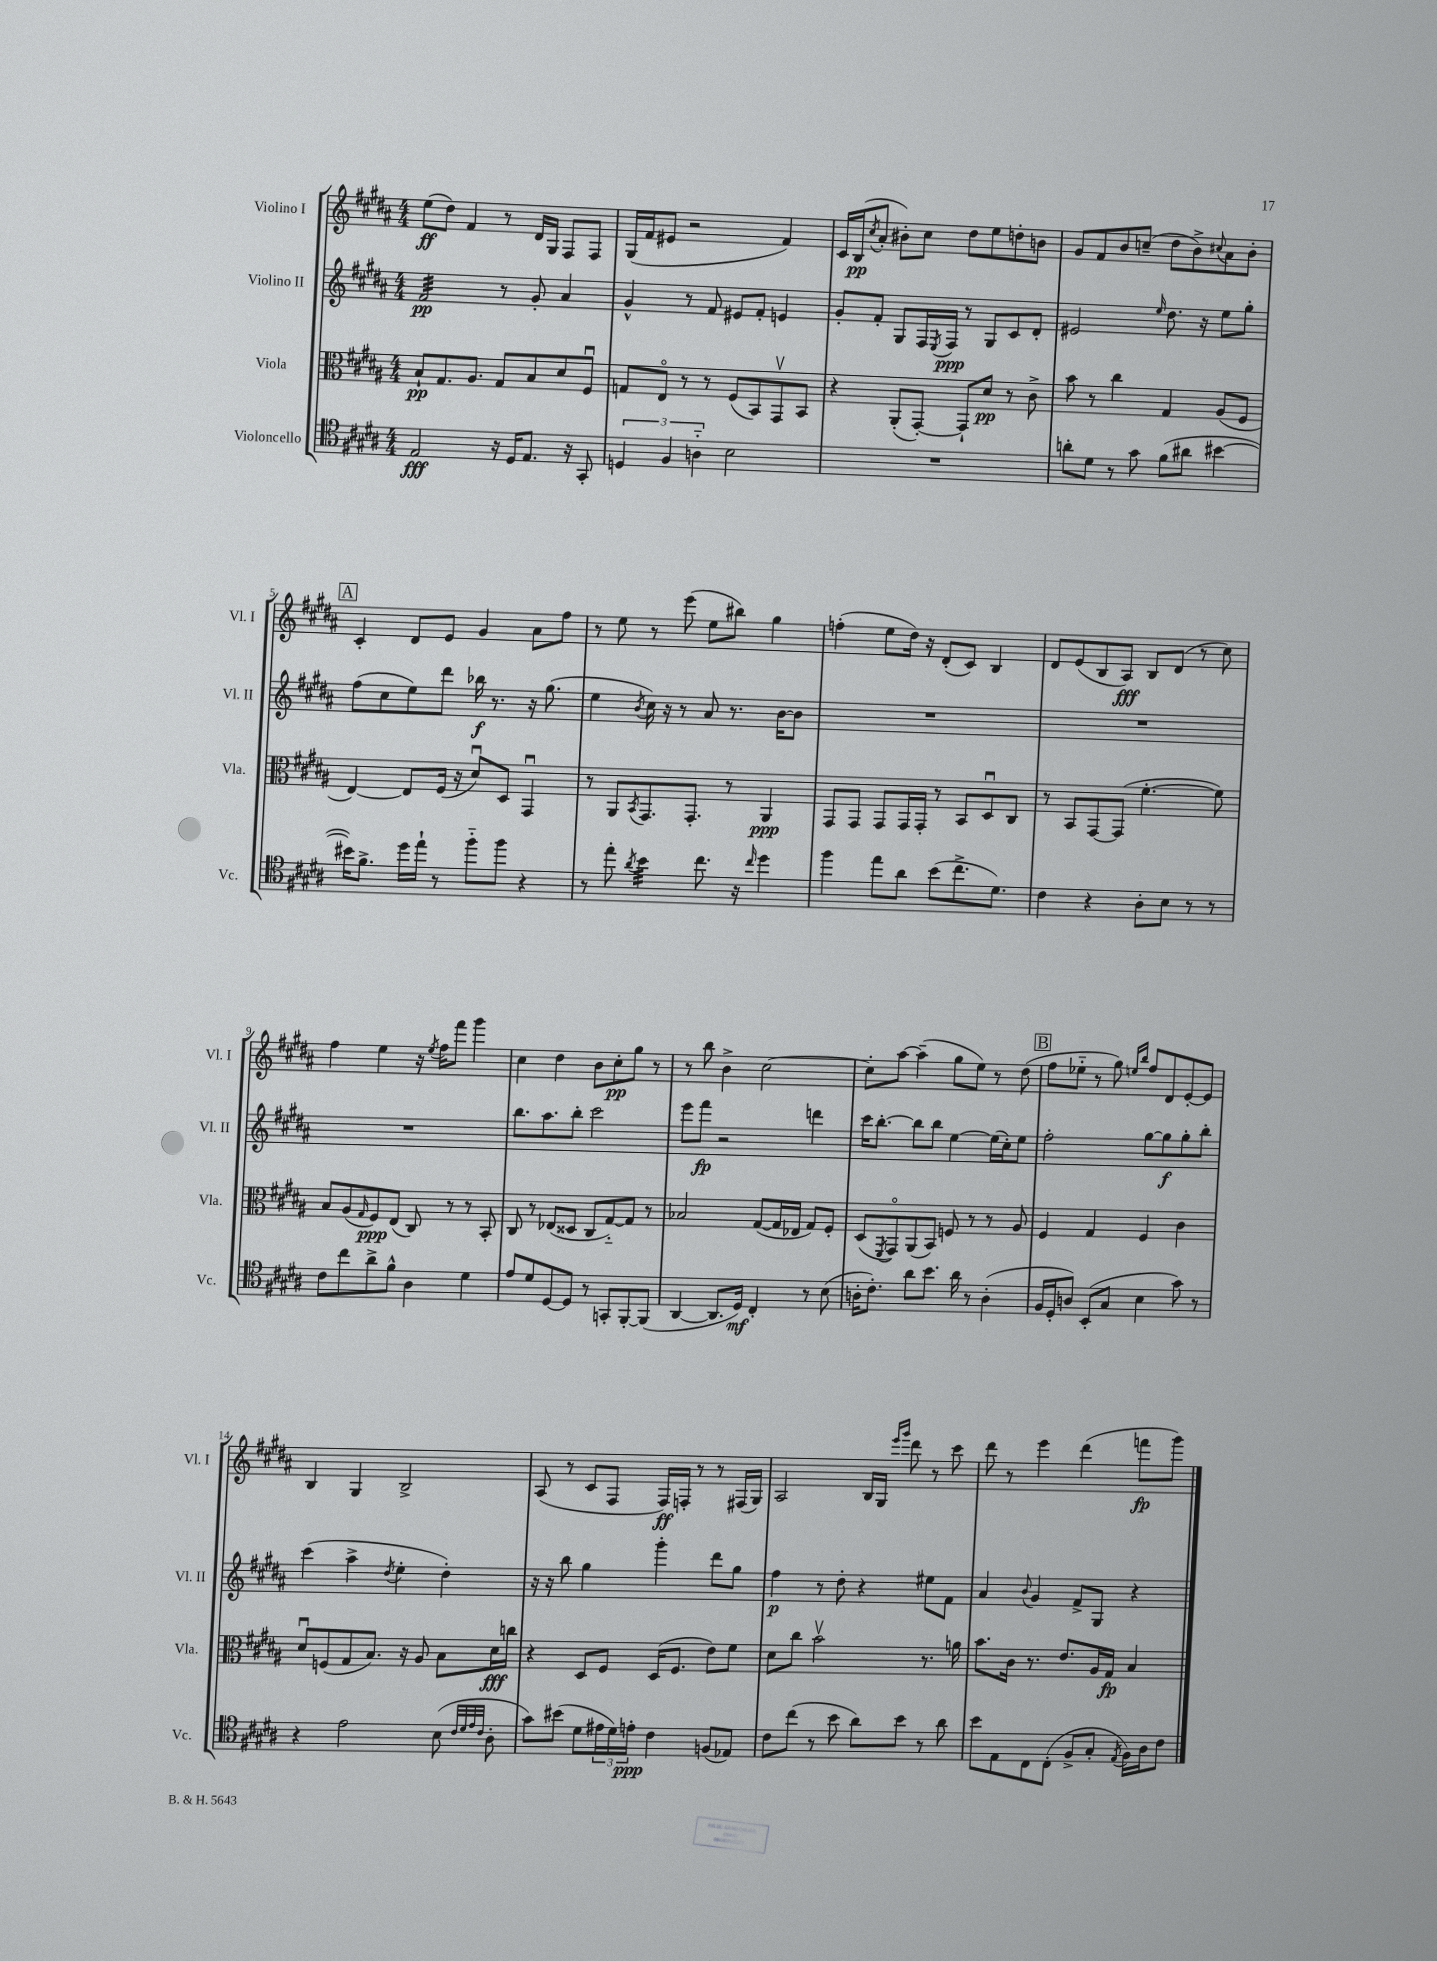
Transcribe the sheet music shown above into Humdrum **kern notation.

**kern	**kern	**kern	**kern
*staff4	*staff3	*staff2	*staff1
*clefC4	*clefC3	*clefG2	*clefG2
*k[f#c#g#d#a#]	*k[f#c#g#d#a#]	*k[f#c#g#d#a#]	*k[f#c#g#d#a#]
*M4/4	*M4/4	*M4/4	*M4/4
2E	8B`	2f#	(8ee
.	8.G#	.	8dd#)
.	.	.	4f#
.	8.A#	.	.
16r	8G#	8r	8r
16D#	.	.	.
8.E	8B	8g#'	16d#
.	.	.	16G#
.	8d#	4a#	8F#
16r	.	.	.
8GG#'	8F#u	.	8F#
=	=	=	=
6D	8G	4g#^^	(16G#
.	.	.	16f#
.	8Eo	.	8e#
6F#	.	.	.
.	8r	8r	2r
6A'~	.	.	.
.	8r	8f#	.
2B	(8F#	8e#	.
.	8BB)	8f#'	.
.	8GG#v	4e	4f#)
.	8BB	.	.
=	=	=	=
1r	4r	8g#'	16c#
.	.	.	(16B
.	.	.	8qcc#
.	.	8f#'	8a#'
.	(8AA#'	8G#	8b#')
.	[8GG#')	16F#	8cc#
.	.	8qE	.
.	.	16F#	.
.	8GG#`]	8r	8dd#
.	8d#	8G#	8ee
.	8r	8c#	8dd'
.	8c#^	8d#'	8b
=	=	=	=
8a'	8b	2e#	8g#
8d#	8r	.	8f#
8r	4cc#	.	8b
8g#	.	.	(8cc~
.	.	16qqee	.
(8f#	4G#	8.dd#	8dd#
8a#	.	.	8b^)
.	.	16r	.
.	.	.	8qqcc#
[4b#	(8A#	8ee	8a#
.	8F#	8gg#'	8b'
=	=	=	=
16b#])	[4E)	(8ff#	4c#'
8.f#^	.	.	.
.	.	8cc#	.
16dd#	8E]	8ee)	8d#
16ee`	.	.	.
8r	(16F#	8ddd#	8e
.	16r	.	.
8ff#'~	8d#u)	16bb-	4g#
.	.	8.r	.
8ff#	8D#	.	.
4r	4GG#u	16r	8a#
.	.	(8.gg#	.
.	.	.	8ff#
=	=	=	=
8r	8r	4ee	8r
8ee'	8AA#	.	8ee
8qa#	8qBB	8qb	.
4b	8.GG#	16cc#)	8r
.	.	16r	.
.	.	8r	(8eee
.	8.GG#'	.	.
8.cc#	.	8a#	8ee
.	8r	8.r	8bb#)
16r	.	.	.
16qqcc#	.	.	.
4dd#	4AA#	.	4gg#
.	.	[16b	.
.	.	8b]	.
=	=	=	=
4ff#	8GG#	1r	(4ff'
.	8GG#	.	.
8ee	8GG#	.	8ee
8a#	16GG#	.	16dd#)
.	16GG#'	.	16r
(8b	8r	.	(8d#'
8.cc#^	8BB	.	8c#)
.	8D#u	.	4B
8.d#)	.	.	.
.	8C#	.	.
=	=	=	=
4c#	8r	1r	8d#
.	8BB	.	(8e
4r	[8GG#	.	8B
.	(8GG#]	.	8A#)
8A#'	[4.f#'	.	8B
8B	.	.	(8d#
8r	.	.	8r
8r	8f#])	.	8cc#)
=	=	=	=
8c#	8B	1r	4ff#
8cc#	(8A#	.	.
.	16qqG#	.	.
8a#^	8F#)	.	4ee
8f#^^	(8E	.	.
4A#	8C#)	.	16r
.	.	.	8qee
.	.	.	16ff#
.	8r	.	8fff#
4d#	8r	.	4ggg#
.	8BB'	.	.
=	=	=	=
8e	8C#	8.bb	4cc#
8d#	8r	.	.
.	.	8.aa#	.
[8D#	(8E-	.	4dd#
8D#]	8D##	8bb'	.
8r	8C#	2ccc#	8b
8GG'	[8G#'~)	.	8cc#'
[8FF#'	8G#]	.	8gg#
(8FF#]	8r	.	8r
=	=	=	=
[4AA#	2B-	8eee	8r
.	.	8fff#	8bb
8.AA#]	.	2r	4b^
16D#)	.	.	.
4C#'	([8G#	.	[2cc#
.	16G#]	.	.
.	16E-	.	.
8r	8G#)	4ddd	.
(8B	8F#'	.	.
=	=	=	=
16A'	(8D#	16ccc#	8cc#']
8.c#')	.	[8.bb'	.
.	8qFF#	.	.
.	8GG#o)	.	[8aa#
8a#	(8AA#	8bb]	(4aa#~]
8.b	8BB)	8bb	.
.	8F	[4ee	8gg#
16a#	.	.	.
8r	8r	.	8ee)
(4A'	8r	(16ee]	8r
.	.	16cc#')	.
.	8A#	8ee	(8dd#
=	=	=	=
16F#	4F#	2ff#'	8ff#
16D#'	.	.	.
8A)	.	.	8ee-'~
(8BB'	4G#	.	8r
8G#	.	.	8gg#)
.	.	.	16qqee
.	.	.	16qqbb
4B	4F#	[8gg#	8ff#
.	.	8gg#]	8d#
8g#)	4c#	8gg#'	[8e'
8r	.	8bb'	8e]
=	=	=	=
4r	8d#u	(4ccc#	4B
.	(8F	.	.
2e	8G#	4aa#^	4G#
.	8.B)	.	.
.	.	8qdd#	.
.	.	4ee'	2B^
.	16r	.	.
.	8A#	.	.
(8B	8B	4dd#')	.
32qqc#	.	.	.
32qqd#	.	.	.
32qqe	.	.	.
32qqc#	.	.	.
8A#'	16d#	.	.
.	16cc	.	.
=	=	=	=
8g#)	4r	16r	(8A#
.	.	16r	.
(8b#	.	8bb	8r
8d#	8D#	4gg#	8c#
24e#	8F#	.	8F#
24d#)	.	.	.
24e'	.	.	.
4c#	(16D#	4ggg#'	16F#)
.	8.F#	.	16F'
.	.	.	8r
(8F	8e)	8ddd#	8r
8E-)	8f#	8gg#	(16F#
.	.	.	16G#)
=	=	=	=
8c#	8d#	4ff#	2A#
(8cc#	8cc#	.	.
8r	2bv	8r	.
8b	.	8dd#'	.
8a#)	.	4r	16B
.	.	.	16G#
.	.	.	16qqeee
.	.	.	16qqggg#
8b	.	.	8ddd#
8r	8.r	8ee#	8r
8a#	.	8f#	8ccc#
.	16a	.	.
=	=	=	=
8b	8.b	4a#	8ddd#
8E	.	.	8r
.	16c#	.	.
.	.	8qqb	.
8C#	8.r	4g#	4eee
(8C#'	.	.	.
.	8.e	.	.
8F#^	.	8f#^	(4ddd#
8G#'	16A#	8G#	.
.	16G#	.	.
8qE	.	.	.
16F#)	4B	4r	8fff
16A#	.	.	.
8c#	.	.	8ggg#)
==	==	==	==
*-	*-	*-	*-
